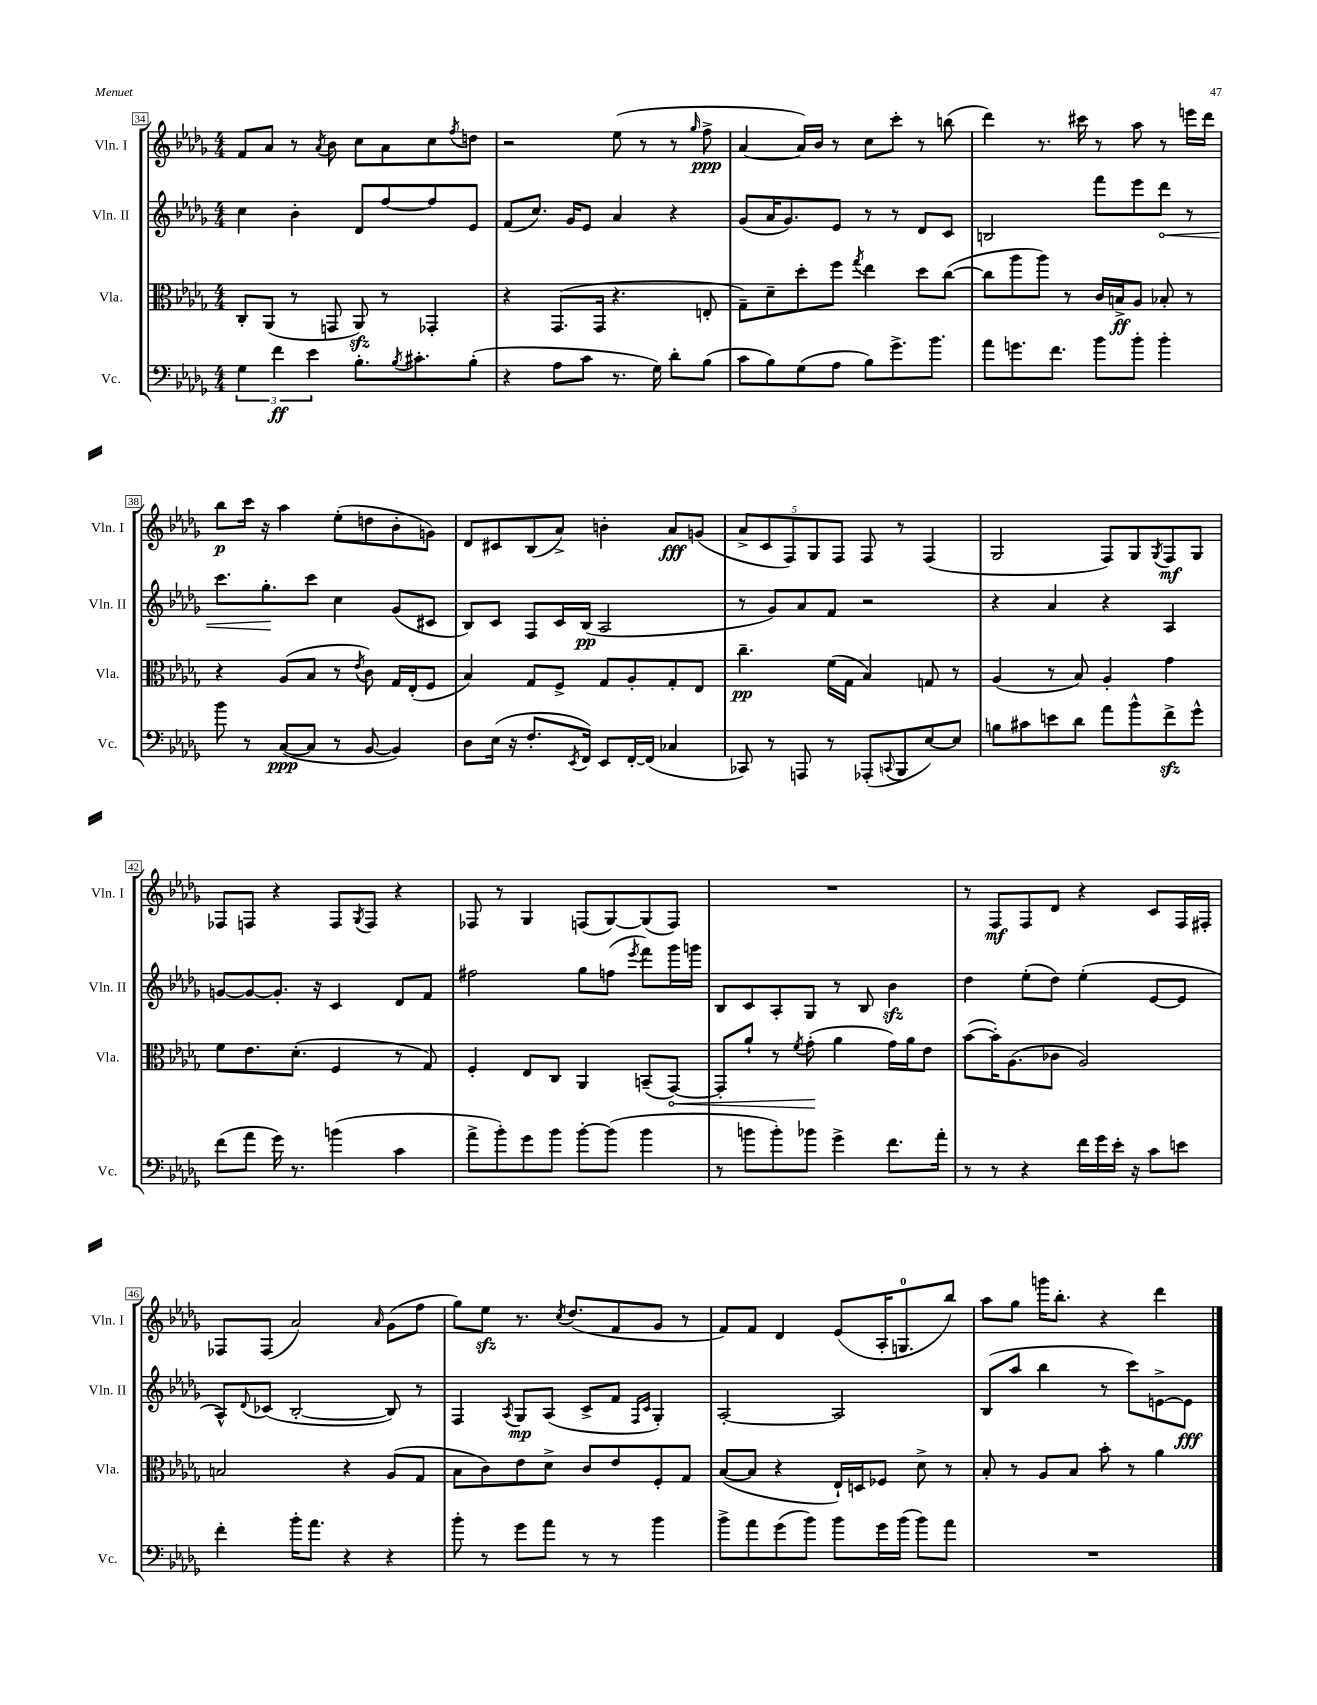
<<
\new StaffGroup <<
\new Staff = "s0" \with { instrumentName = "Vln. I" shortInstrumentName = "Vln. I" } {
    \clef treble \key des \major \numericTimeSignature \time 4/4
    f'8 aes'8 r8 \acciaccatura { aes'8 } bes'8 c''8 aes'8 c''8 \acciaccatura { f''8 } d''8 |
    r2 ees''8( r8 r8 \grace { ges''16 } f''8->\ppp |
    aes'4~ aes'16) bes'16 r8 c''8 c'''8-. r8 b''8( |
    des'''4) r8. cis'''16 r8 aes''8 r8 e'''16 des'''16 |
    bes''8\p c'''16 r16 aes''4 ees''8-.( d''8 bes'8-. g'8) |
    des'8 cis'8 bes8( aes'8->) b'4-. aes'8\fff g'8( |
    \tuplet 5/4 { aes'8-> c'8 f8) ges8 f8 } f8 r8 f4( |
    ges2 f8) ges8 \acciaccatura { ges8 } f8\mf ges8 |
    fes8 f8 r4 f8 \acciaccatura { ges8 } f8 r4 |
    fes8 r8 ges4 f8( ges8~) ges8( f8) |
    R1 |
    r8 f8\mf f8 des'8 r4 c'8 f16 fis16-. |
    fes8 fes8( aes'2) \grace { aes'16 } ges'8( f''8 |
    ges''8) ees''8\sfz r8. \acciaccatura { c''8 } des''8.( f'8 ges'8 r8 |
    f'8) f'8 des'4 ees'8( aes16-. g8.-0 bes''8) |
    aes''8 ges''8 g'''16 bes''8.-. r4 des'''4 \bar "|." |
}
\new Staff = "s1" \with { instrumentName = "Vln. II" shortInstrumentName = "Vln. II" } {
    \clef treble \key des \major \numericTimeSignature \time 4/4
    c''4 bes'4-. des'8 f''8~ f''8 ees'8 |
    f'8( c''8.) ges'16 ees'8 aes'4 r4 |
    ges'8( aes'16 ges'8.) ees'8 r8 r8 des'8 c'8 |
    b2 f'''8 ees'''8 \once \override Hairpin.circled-tip = ##t des'''8\< r8 |
    c'''8. ges''8.-.\! c'''8 c''4 ges'8( cis'8 |
    bes8) c'8 f8 c'16 bes16\pp( aes2 |
    r8 ges'8) aes'8 f'8 r2 |
    r4 aes'4 r4 aes4 |
    g'8~ g'8~ g'8.-. r16 c'4 des'8 f'8 |
    fis''2 ges''8 f''8( \acciaccatura { ees'''8 } f'''8) ges'''16 g'''16 |
    bes8 c'8 aes8-. ges8 r8 bes8 bes'4\sfz |
    des''4 ees''8-.( des''8) ees''4-.( ees'8~ ees'8 |
    aes8-^) \appoggiatura { des'8 } ces'8( bes2~-. bes8) r8 |
    f4 \acciaccatura { aes8 } ges8\mp aes8( c'8-> f'8 \grace { f16 c'16 } ges4-.) |
    aes2~-. aes2 |
    bes8( aes''8 bes''4 r8 c'''8) e'8~-> e'8\fff \bar "|." |
}
\new Staff = "s2" \with { instrumentName = "Vla." shortInstrumentName = "Vla." } {
    \clef alto \key des \major \numericTimeSignature \time 4/4
    c8-. aes,8( r8 g,8 aes,8\sfz) r8 ges,4-. |
    r4 ges,8.( ges,16 r4. e8-. |
    ges8--) des'8-- des''8-. f''8 \acciaccatura { ges''8 } ees''4 des''8 c''8~( |
    c''8 aes''8 aes''8) r8 c'16 b16->\ff aes8 bes8-. r8 |
    r4 aes8( bes8 r8 \acciaccatura { ees'8 } c'8) ges16 ees16-.( f8 |
    bes4) ges8 f8-> ges8 aes8-. ges8-. ees8 |
    c''4.--\pp f'16( ges16 bes4) g8 r8 |
    aes4( r8 bes8) aes4-. ges'4 |
    f'8 ees'8. des'8.-.( f4 r8 ges8) |
    f4-. ees8 c8 aes,4 b,8--( \once \override Hairpin.circled-tip = ##t ges,8~\<) |
    ges,8-. aes'8-! r8 \acciaccatura { f'8 } ges'8-.\!( aes'4 ges'16) aes'16 ees'8 |
    bes'8~( bes'16-.) aes8.( ces'8 aes2) |
    b2 r4 aes8( ges8 |
    bes8 c'8) ees'8 des'8-> c'8 ees'8 f8-. ges8 |
    bes8~( bes8 r4 ees16-!) d16 fes8 des'8-> r8 |
    bes8-. r8 aes8 bes8 bes'8-. r8 aes'4 \bar "|." |
}
\new Staff = "s3" \with { instrumentName = "Vc." shortInstrumentName = "Vc." } {
    \clef bass \key des \major \numericTimeSignature \time 4/4
    \tuplet 3/2 { ges4 f'4\ff ees'4 } bes8.-. \acciaccatura { bes8 } cis'8.-. bes8-.( |
    r4 aes8 c'8 r8. ges16) des'8-. bes8( |
    c'8 bes8) ges8( aes8 bes8) ges'8.-> bes'8. |
    aes'8 g'8. f'8. bes'8 bes'8-. bes'4-. |
    bes'8 r8 c8~\ppp( c8 r8 bes,8~ bes,4) |
    des8 ees16( r16 f8.-. \acciaccatura { ees,8 } f,16) ees,8 f,16~-. f,16( ces4 |
    ces,8) r8 a,,8 r8 aes,,8-.( \appoggiatura { c,8 } bes,,8 ees8~) ees8 |
    b8 cis'8 e'8 des'8 aes'8 bes'8-^ f'8->\sfz ges'8-^ |
    f'8( aes'8 ges'16) r8. b'4( c'4 |
    aes'8-> bes'8-.) ges'8 bes'8 bes'8~-. bes'8( bes'4 |
    r8 b'8 b'8-.) bes'8 ges'4-> f'8. aes'16-. |
    r8 r8 r4 f'16 ges'16 ees'16-. r16 c'8 e'8 |
    f'4-. bes'16-. aes'8. r4 r4 |
    bes'8-. r8 ges'8 aes'8 r8 r8 bes'4 |
    bes'8-> aes'8 ges'8( bes'8) bes'8 ges'16 bes'16( bes'8) aes'8 |
    R1 \bar "|." |
}
>>
>>
\layout { \context { \Score currentBarNumber = #34 \override BarNumber.stencil = #(make-stencil-boxer 0.1 0.3 ly:text-interface::print) } }
